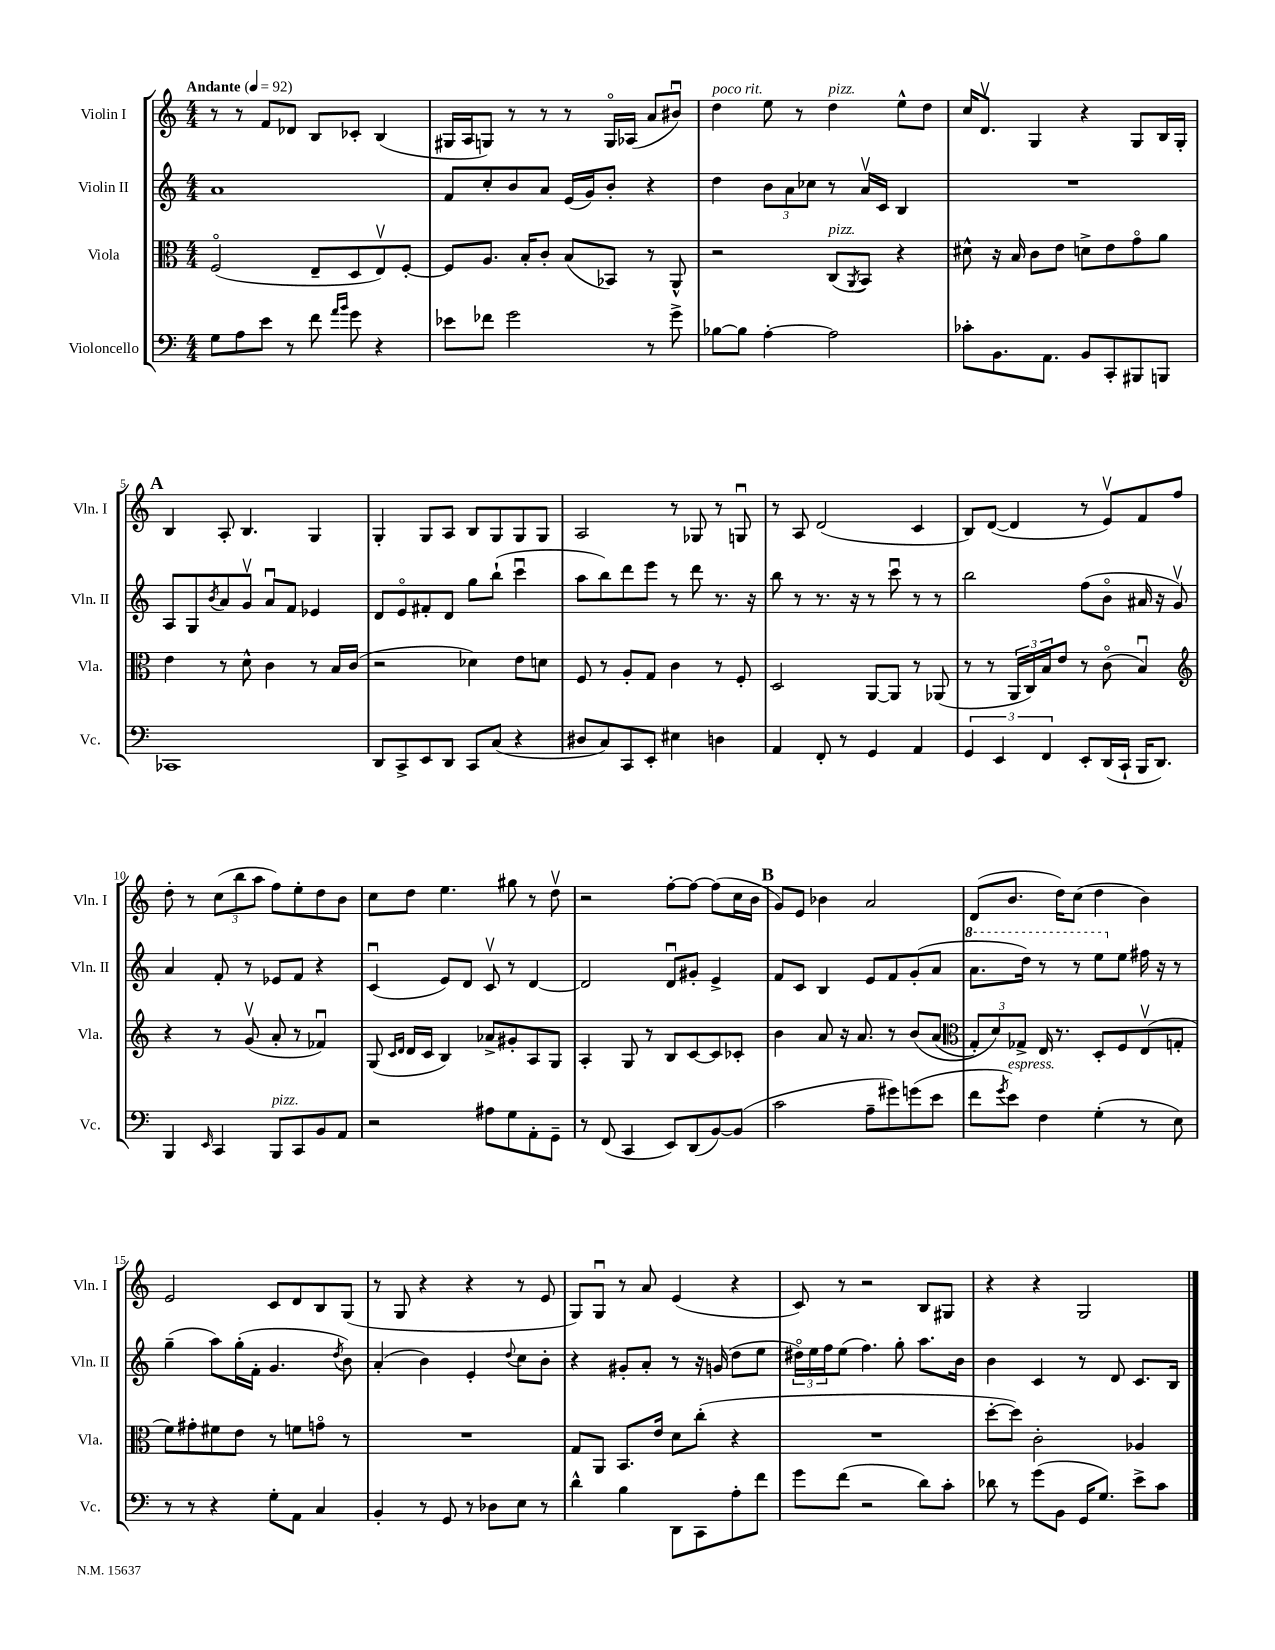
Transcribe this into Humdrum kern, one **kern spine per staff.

**kern	**kern	**kern	**kern
*part4	*part3	*part2	*part1
*staff4	*staff3	*staff2	*staff1
*I"Violoncello	*I"Viola	*I"Violin II	*I"Violin I
*I'Vc.	*I'Vla.	*I'Vln. II	*I'Vln. I
*clefF4	*clefC3	*clefG2	*clefG2
*k[]	*k[]	*k[]	*k[]
*M4/4	*M4/4	*M4/4	*M4/4
*MM92	*MM92	*MM92	*MM92
=1	=1	=1	=1
!	!	!	!LO:TX:a:B:t=Andante
8G\L	(2F/	1a	8r
8A\	.	.	8r
8e\J	.	.	8f/L
8r	.	.	8d-X/J
8f\	8E~/L	.	8B/L
16qqa/LL	.	.	.
16qqb/JJ	.	.	.
8g\	8D/	.	8c-X'/J
4r	8Ev/)	.	(4B/
.	[8F'/J	.	.
=2	=2	=2	=2
8e-X\L	8F/L]	8f/L	16G#X/LL
.	.	.	16A/J
8f-X\J	8.A/J	8cc'/	8Gn/J)
2g\	.	8b/	8r
.	16B'/KL	.	.
.	8c'/J	8a/J	8r
.	(8B/L	(16e/LL	8r
.	.	16g/J)	.
.	8BB-X/J)	8b'/J	16G/LL
.	.	.	(16A-X/JJ
8r	8r	4r	8a/L
8g^\	8AA^^/	.	8b#Xu/J)
=3	=3	=3	=3
!	!	!	!LO:TX:a:i:t=poco rit.
[8B-X\L	2r	4dd\	4dd\
8B-\J]	.	.	.
[4A'\	.	12b\L	8ee\
.	.	12a\	.
.	.	.	8r
.	.	12cc-X\J	.
!	!	!	!LO:TX:a:i:t=pizz.
!	!LO:TX:a:i:t=pizz.	!	!
2A\]	(8C/L	8r	4dd\
.	8qAA/	.	.
.	8BB/J)	16av/LL	.
.	.	16c/JJ	.
.	4r	4B/	8ee^^\L
.	.	.	8dd\J
=4	=4	=4	=4
8c-X'\L	8d#X^^\	1r	16cc/KL
.	.	.	8.dv/J
8.BB\	16r	.	.
.	16B/	.	.
.	8c\L	.	4G/
8.AA\J	.	.	.
.	8e\J	.	.
8BB/L	8dn^\L	.	4r
8CC'/	8e\	.	.
8BBB#X/	8g\	.	8G/L
8BBBn/J	8a\J	.	16B/L
.	.	.	16G'/JJ
!!LO:LB:g=z
!!LO:REH:place=s1:t=A
=5	=5	=5	=5
1CC-X	4e\	8A/L	4B/
.	.	8G/	.
.	.	8qb/	.
.	8r	8a/	8A'/
.	8d^^\	8gv/J	4.B/
.	4c\	8au/L	.
.	.	8f/J	.
.	8r	4e-X/	4G/
.	16B/LL	.	.
.	(16c/JJ	.	.
=6	=6	=6	=6
8DD/L	2r	8d/L	4G'/
8CC^/	.	8e/	.
8EE/	.	8f#X'/	8G/L
8DD/J	.	8d/J	8A/J
8CC/L	4d-X\)	8gg\L	8B/L
(8C/J	.	(8bb`\J	8G/
4r	8e\L	4cccu\	8G/
.	8dn\J	.	8G/J
=7	=7	=7	=7
8D#X/L	8F/	8aa\L	2A/
8C/)	8r	8bb\)	.
8CC/	8A'/L	8ddd\	.
8EE'/J	8G/J	8eee\J	.
4E#X\	4c\	8r	8r
.	.	8ddd\	8G-X/
4Dn\	8r	8.r	8r
.	8F'/	.	8Gnu/
.	.	16r	.
=8	=8	=8	=8
4AA/	2D/	8bb\	8r
.	.	8r	8A/
8FF'/	.	8.r	(2d/
8r	.	.	.
.	.	16r	.
4GG/	[8AA/L	8r	.
.	8AA/J]	8cccu\	.
4AA/	8r	8r	4c/
.	(8AA-X/	8r	.
=9	=9	=9	=9
6GG/	8r	2bb\	8B/L)
.	8r	.	([8d/J
6EE/	.	.	.
.	24AA/LL	.	4d/]
.	24C/)	.	.
6FF/	24B/J	.	.
.	8e/J	.	.
8EE'/L	8r	(8ff\L	8r
(16DD/L	(8c\	8b\J	8ev/L)
16CC`/JJ	.	.	.
16BBB/KL	4Bu/)	16a#X/	8f/
8.DD/J)	.	16r	.
.	.	8gv/)	8ff/J
!!LO:LB:g=z
=10	=10	=10	=10
*	*clefG2	*	*
4BBB/	4r	4a/	8dd'\
.	.	.	8r
16qqEE/	.	.	.
4CC/	8r	8f'/	(12cc\L
.	.	.	12bb\
.	(8gv/	8r	.
.	.	.	12aa\J
!LO:TX:a:i:t=pizz.	!	!	!
8BBB/L	8a'/	8e-X/L	8ff\L)
8CC/	8r	8f/J	8ee'\
8BB/	4f-Xu/)	4r	8dd\
8AA/J	.	.	8b\J
=11	=11	=11	=11
2r	(8G/	(4cu/	8cc\L
.	16qqc/LL	.	.
.	16qqd/JJ	.	.
.	16d/LL	.	8dd\J
.	16c/JJ	.	.
.	4B/)	8e/L)	4.ee\
.	.	8d/J	.
8A#X\L	8a-X^/L	8cv/	.
8G\	8g#X'/	8r	8gg#X\
8AA'\	8A/	[4d/	8r
8GG~\J	8G/J	.	8ddv\
=12	=12	=12	=12
8r	4A'/	2d/]	2r
(8FF/	.	.	.
4CC/	8G/	.	.
.	8r	.	.
8EE/L)	8B/L	8du/L	[8ff'\L
(8DD/	[8c/	8g#X'/J	8ff\J_
[8BB/)	8c/]	4e^/	(8ff\L]
(8BB/J]	8c-X'/J	.	16cc\L
.	.	.	16b\JJ
!!LO:REH:place=s1:t=B
=13	=13	=13	=13
2c\	4b\	8f/L	8g/L)
.	.	8c/J	8e/J
.	8a/	4B/	4b-X\
.	16r	.	.
.	8.a/	.	.
8A~\L	.	8e/L	2a/
8g#X\)	8r	8f/	.
(8gn\	(8b/L	(8g'/	.
8e\J	(8a/J	8a/J	.
=14	=14	=14	=14
*	*clefC3	*	*
*	*	*8va	*
8f\L	12G'/L)	8.aa\L	(8d/L
.	12d/)	.	.
8qg/	.	.	.
!LO:TX:a:i:t=espress.	!	!	!
8e\J)	.	.	8.b/J
.	12G-X^/J	.	.
.	.	16ddd\Jk)	.
4F\	16E/	8r	.
.	8.r	.	16dd\KL)
.	.	8r	(8cc\J
(4G'\	8D'/L	8eee\L	4dd\
*	*	*X8va	*
.	8F/	8ee\J	.
8r	(8Ev/	16ff#X\	4b\)
.	.	16r	.
8E\)	8Gn'/J	8r	.
!!LO:LB:g=z
=15	=15	=15	=15
8r	8f\L)	(4gg~\	2e/
8r	8g#X'\	.	.
4r	8f#X\	8aa\L)	.
.	8e\J	(16gg'\L	.
.	.	16f'\JJ	.
8G'\L	8r	4.g/	8c/L
8AA\J	8fn\L	.	8d/
4C/	8gn\J	.	8B/
.	.	8qdd/	.
.	8r	8b\)	(8G/J
=16	=16	=16	=16
4BB'/	1r	(4a'/	8r
.	.	.	8G/
8r	.	4b\)	4r
8GG/	.	.	.
8r	.	4e'/	4r
8D-X\L	.	.	.
.	.	8qqdd/	.
8E\J	.	8cc\L	8r
8r	.	8b'\J	8e/
=17	=17	=17	=17
4d^^\	8G/L	4r	8G/L)
.	8AA/J	.	8Gu/J
4B\	8.BB/L	8g#X'/L	8r
.	.	8a'/J	8a/
.	16e/Jk	.	.
8DD\L	8d\L	8r	(4e/
8CC\	(8cc'\J	16r	.
.	.	(16gn/	.
8A'\	4r	8dd\L	4r
8f\J	.	8ee\J	.
=18	=18	=18	=18
8g\L	1r	24dd#X\LL)	8c/)
.	.	24ee\	.
.	.	24ff\J	.
(8f\J	.	(8ee\J	8r
2r	.	4.ff\)	2r
.	.	8gg'\	.
8d\L)	.	8.aa\L	8B/L
8c'\J	.	.	8G#X/J
.	.	16b\Jk	.
=19	=19	=19	=19
8d-X\	[8dd'\L	4b\	4r
8r	8dd\J])	.	.
(8g\L	2c'\	4c/	4r
8BB\J	.	.	.
16GG/KL	.	8r	2G/
8.G/J)	.	.	.
.	.	8d/	.
8e^\L	4A-X/	8.c/L	.
8c\J	.	.	.
.	.	16B/Jk	.
==	==	==	==
*-	*-	*-	*-
